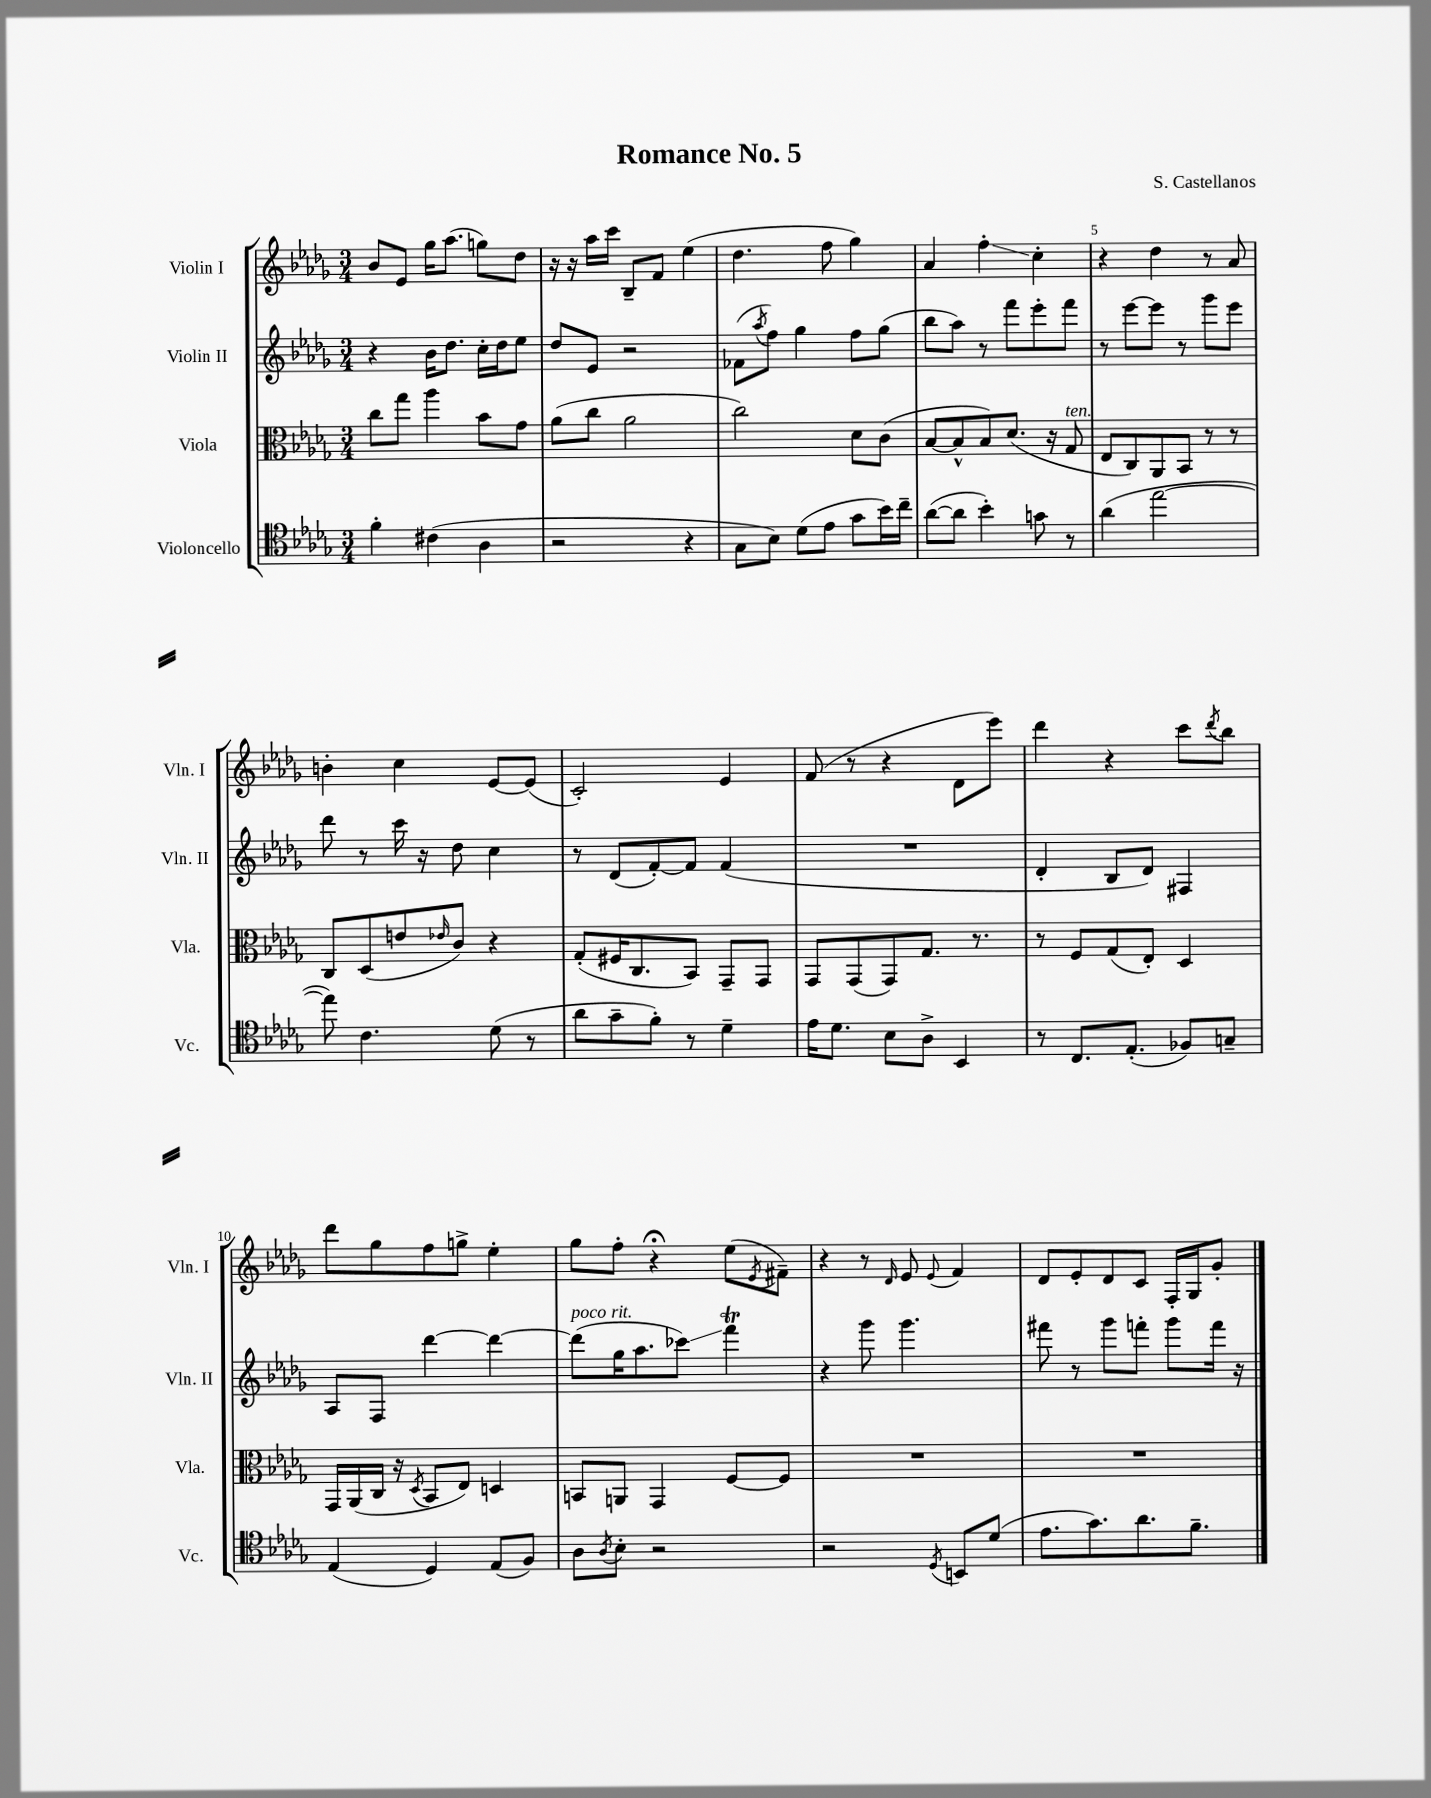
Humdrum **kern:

**kern	**kern	**kern	**kern
*staff4	*staff3	*staff2	*staff1
*clefC4	*clefC3	*clefG2	*clefG2
*k[b-e-a-d-g-]	*k[b-e-a-d-g-]	*k[b-e-a-d-g-]	*k[b-e-a-d-g-]
*M3/4	*M3/4	*M3/4	*M3/4
4f'	8cc	4r	8b-
.	8gg-	.	8e-
(4c#	4aa-	16b-	16gg-
.	.	8.dd-	(8.aa-
4A-	8b-	16cc'	8gg)
.	.	16dd-	.
.	8g-	8ee-	8dd-
=	=	=	=
2r	(8a-	8dd-	16r
.	.	.	16r
.	8cc	8e-	16aa-
.	.	.	16ccc
.	2a-	2r	8B-~
.	.	.	8f
4r	.	.	(4ee-
=	=	=	=
8G-	2cc)	(8f-	4.dd-
.	.	8qaa-	.
8B-)	.	8ff)	.
(8d-	.	4gg-	.
8e-	.	.	8ff
8g-	8d-	8ff	4gg-)
16b-)	(8c	(8gg-	.
16cc~	.	.	.
=	=	=	=
([8a-	[8B-	8bb-	4a-
8a-]	8B-^^]	8aa-)	.
4b-')	8B-)	8r	4ff'
.	(8.d-	8fff	.
8g	.	8eee-'	4cc'
.	16r	.	.
8r	8G-	8fff	.
=	=	=	=
(4a-	8E-	8r	4r
.	8C)	[8eee-	.
[2ee-	8AA-	8eee-]	4dd-
.	8BB-	8r	.
.	8r	8ggg-	8r
.	8r	8eee-	8a-
=	=	=	=
8ee-])	8C	8ddd-	4b'
4.c	(8D-	8r	.
.	8e	16ccc	4cc
.	.	16r	.
.	16qqe-	.	.
.	8c)	8dd-	.
(8d-	4r	4cc	[8e-
8r	.	.	(8e-]
=	=	=	=
8a-	(8G-'	8r	2c')
8g-~	16F#	(8d-	.
.	8.C	.	.
8f')	.	[8f')	.
8r	8BB-)	8f]	.
4d-~	8GG-~	(4f	4e-
.	8GG-	.	.
=	=	=	=
16e-	8GG-	2.r	(8f
8.d-	.	.	.
.	(8GG-	.	8r
8B-	8GG-)	.	4r
8A-^	8.G-	.	.
4BB-	.	.	8d-
.	8.r	.	.
.	.	.	8eee-)
=	=	=	=
8r	8r	4d-'	4ddd-
8.C	8F	.	.
.	(8G-	8B-	4r
(8.E-'	.	.	.
.	8E-')	8d-)	.
8F-)	4D-	4F#	8ccc
.	.	.	8qddd-
8G~	.	.	8bb-
=	=	=	=
(4E-	16GG-	8A-	8ddd-
.	(16AA-	.	.
.	16C	8F	8gg-
.	16r	.	.
.	8qD-	.	.
4D-)	8BB-	[4ddd-	8ff
.	8E-)	.	8gg^
(8E-	4D	4ddd-_	4ee-'
8F)	.	.	.
=	=	=	=
8A-	8BB	(8ddd-]	8gg-
8qA-	.	.	.
8B-'	8AA	16gg-	8ff'
.	.	8.aa-	.
2r	4GG-	.	4r;
.	.	8ccc-)	.
.	[8F	4fff	(8ee-
.	.	.	8qe-
.	8F]	.	8f#~)
=	=	=	=
2r	2.r	4r	4r
.	.	8ggg-	8r
.	.	.	16qqd-
.	.	4.ggg-	8e-
8qD-	.	.	8qqe-
8BB	.	.	4f
(8d-	.	.	.
=	=	=	=
8.e-	2.r	8fff#	8d-
.	.	8r	8e-'
8.g-)	.	.	.
.	.	8ggg-	8d-
8.a-	.	8fff'	8c
.	.	8ggg-	16F'
8.f~	.	.	16G-
.	.	16fff	8g-'
.	.	16r	.
==	==	==	==
*-	*-	*-	*-
